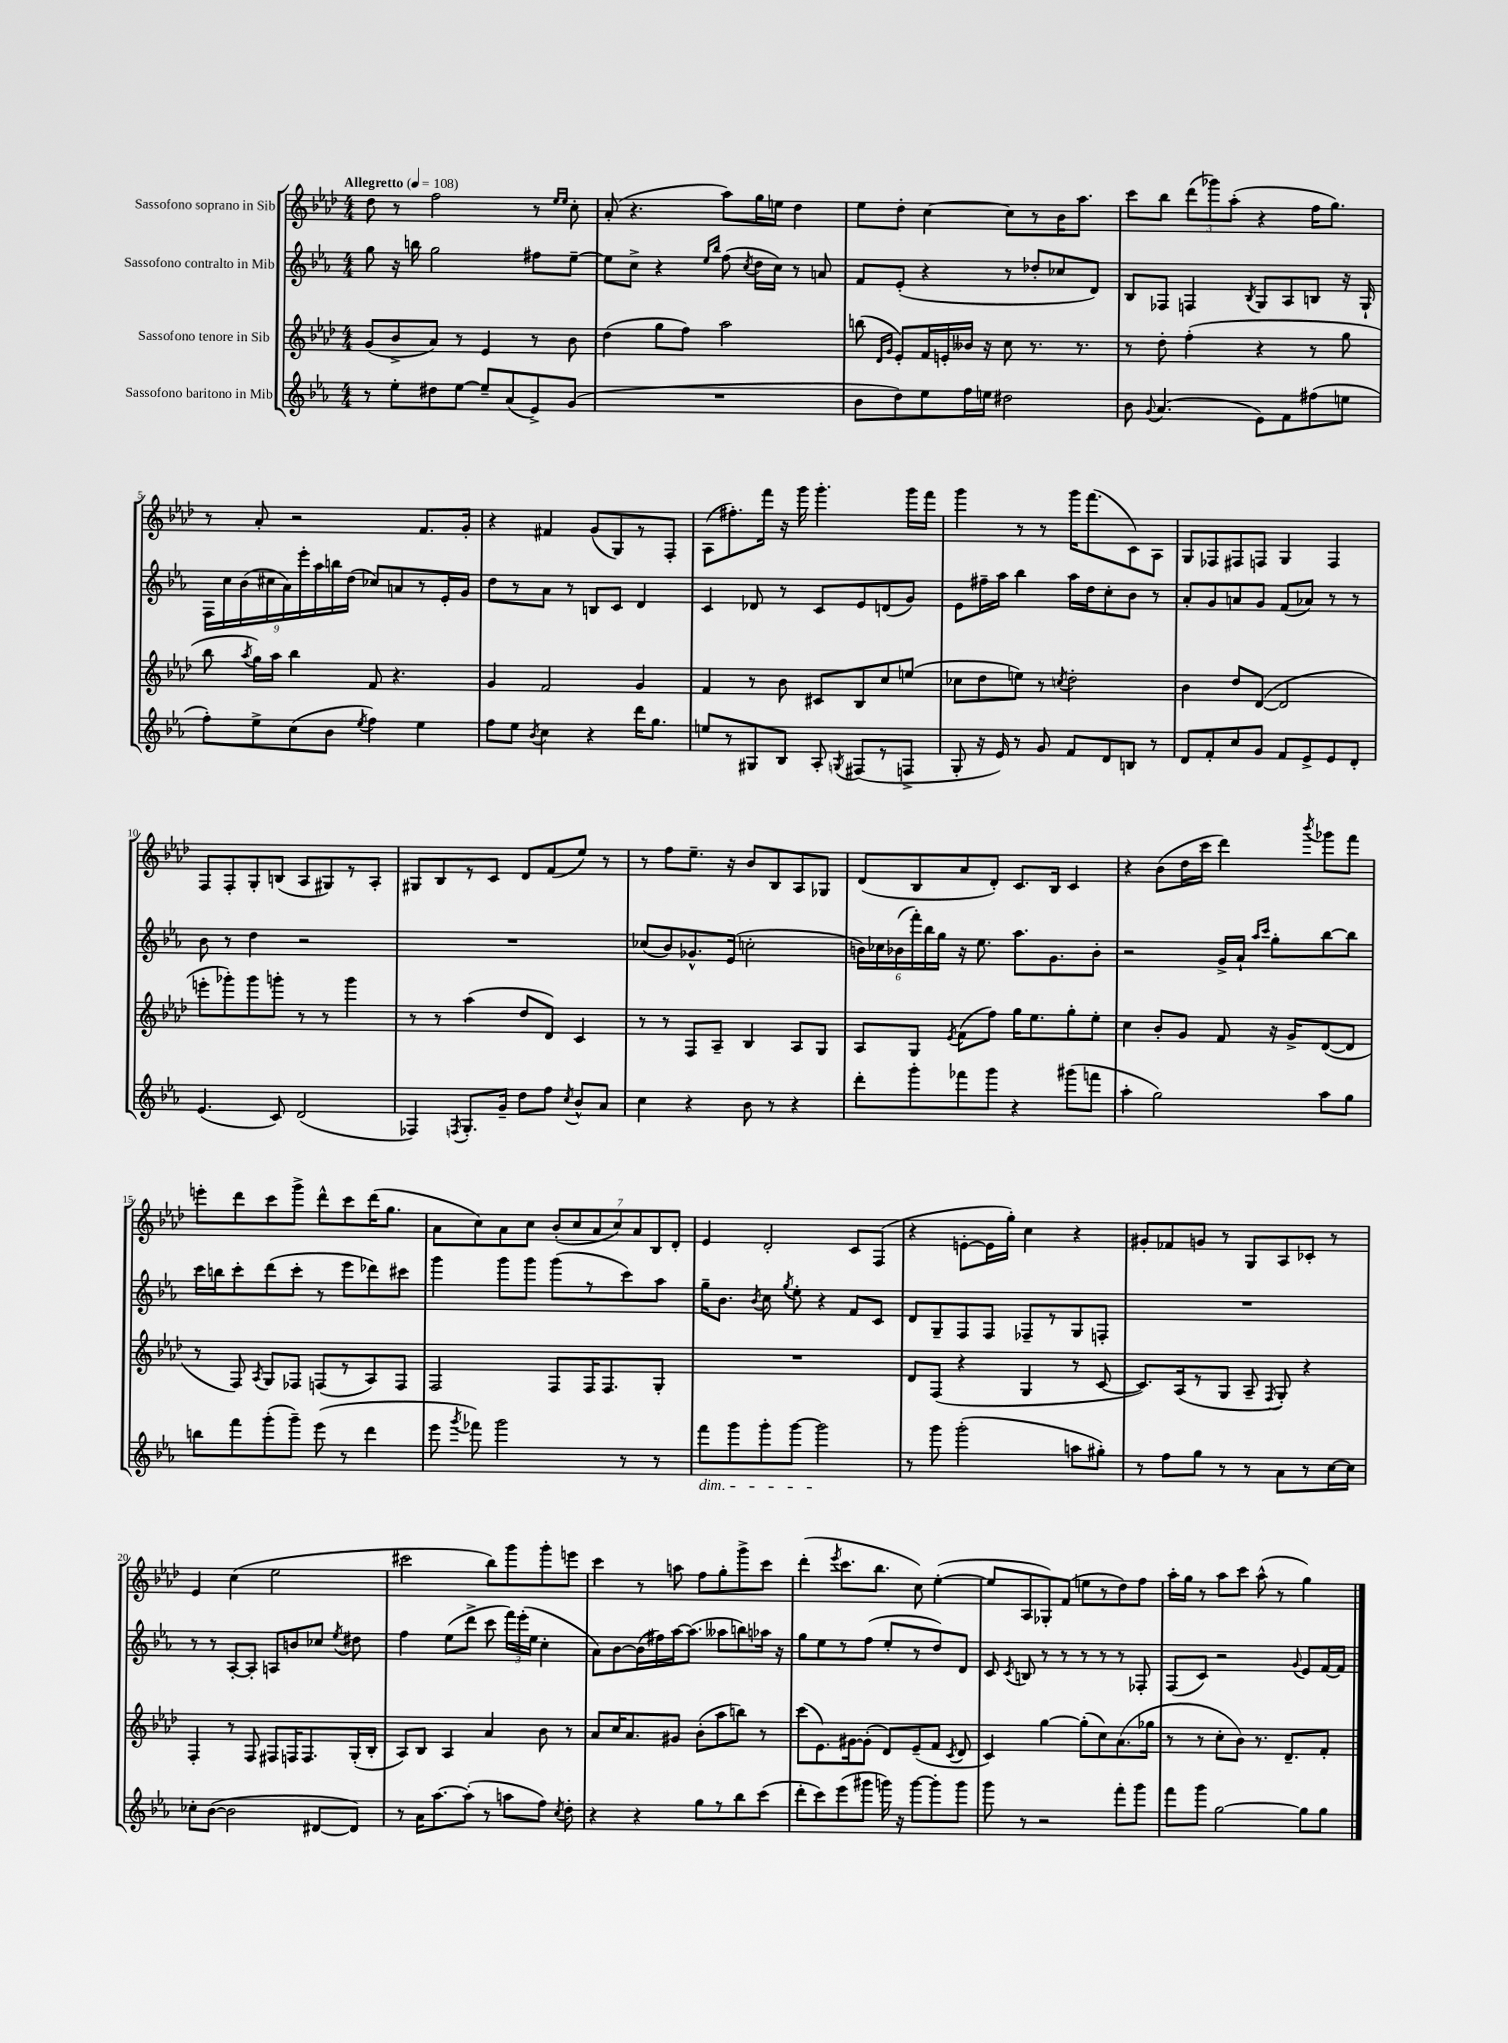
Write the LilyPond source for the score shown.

<<
\new StaffGroup <<
\new Staff = "s0" \with { instrumentName = "Sassofono soprano in Sib" } {
    \clef treble \key aes \major \numericTimeSignature \time 4/4 \tempo "Allegretto" 4 = 108
    \autoBeamOff des''8 r8 f''2 r8 \grace { ees''16[ ees''16] } c''8-. |
    aes'8-.( r4. aes''8[) g''16 e''16] des''4 |
    ees''8[ des''8]-. c''4~ c''8[ r8 bes'16 aes''8.] |
    c'''8[ bes''8] \tuplet 3/2 { des'''8[( ges'''8) aes''8]-.( } r4 f''16[ g''8.]) |
    r8 aes'8-. r2 f'8.[ g'16]-. |
    r4 fis'4 g'8[( g8) r8 f8]-. |
    aes8[( fis''8.-.) f'''16] r16 g'''16 g'''4.-. g'''16[ f'''16] |
    g'''4 r8 r8 g'''16[ f'''8.( c'8) aes8] |
    g8[ fes8 fis8 f8] g4 f4 |
    f8[ f8-. g8-. b8]( aes8[ gis8) r8 aes8]-. |
    gis8[ bes8 r8 c'8] des'8[ f'8( ees''8]) r8 |
    r8 f''8[ ees''8.]-- r16 bes'8[ bes8 aes8 ges8] |
    des'8[( bes8 aes'8 des'8]-.) c'8.[ bes16] c'4 |
    r4 bes'8[( des''16 c'''16] des'''4) \acciaccatura { bes'''8 } ges'''8[ f'''8] |
    e'''8[-. des'''8 c'''8 g'''8]-> des'''8[-^ c'''8 des'''16( g''8.] |
    aes'8[ c''8) aes'8 c''8] \tuplet 7/4 { bes'8[-.( c''8 aes'8 c''8) aes'8 bes8 des'8]-. } |
    ees'4 des'2-. c'8[ f8]( |
    r4 e'8[~-. e'16 g''16]-.) c''4 r4 |
    gis'8[-. fes'8 g'8] r8 g8[ aes8 ces'8]-. r8 |
    ees'4 c''4( ees''2 |
    cis'''2 bes''8[) g'''8 g'''8-. e'''8] |
    c'''4 r8 a''8 f''8[ g''8-. g'''8-> c'''8] |
    des'''4-.( \acciaccatura { ees'''8 } c'''8.[ bes''8.] c''8) ees''4~-.( |
    ees''8[ aes8 ges8-.) f'8]( e''8[ r8 des''8) f''8] |
    aes''16[-. g''16] r8 aes''8[ c'''8] aes''8-^( r8 g''4) \bar "|." |
}
\new Staff = "s1" \with { instrumentName = "Sassofono contralto in Mib" } {
    \clef treble \key ees \major \numericTimeSignature \time 4/4
    \autoBeamOff g''8 r16 b''16 g''2 fis''8[ ees''8]~-- |
    ees''8[ c''8]-> r4 \grace { ees''16[ bes''16] } f''8( \acciaccatura { c''8 } d''16[ c''16]) r8 a'8 |
    f'8[ ees'8]-.( r4 r8 des''8[-. ces''8 d'8]) |
    bes8[ fes8] f4 \acciaccatura { bes8 } g8[ aes8 b8] r16 g16-! |
    \tuplet 9/8 { f16[ c''16 bes'16( cis''16 aes'16) ees'''16-. aes''16 b''16 d''16]( } ces''8[) a'8 r8 ees'16-. g'16] |
    d''8[ r8 aes'8] r8 b8[ c'8] d'4 |
    c'4 des'8 r8 c'8[ ees'8 d'8( g'8]) |
    ees'8[ fis''16-- aes''16] bes''4 aes''16[ d''16 c''8-. bes'8] r8 |
    aes'8[-. g'8 a'8 g'8] f'8[( aes'8]) r8 r8 |
    bes'8 r8 d''4 r2 |
    R1 |
    ces''8[( bes'8) ges'8.-^ ees'16]( c''2-. |
    \tuplet 6/4 { b'16[) ces''16 bes'16( f'''16-.) bes''16 g''16] } r16 ees''8. aes''8.[ g'8. bes'8]-. |
    r2 g'16[-> aes'16]-! \grace { aes''16[ c'''16] } g''8[-. bes''8~ bes''8] |
    c'''16[ b''16 c'''8-. d'''8( c'''8]-. r8 ees'''8[ des'''8) cis'''8] |
    g'''4 g'''8[ g'''8] g'''8[( r8 c'''8) aes''8] |
    g''16[-- bes'8.] \acciaccatura { bes'8 } c''8 \acciaccatura { g''8 } ees''8-. r4 f'8[ c'8] |
    d'8[ g8-- f8 f8] fes8[-- r8 g8 f8]-. |
    R1 |
    r8 r8 aes8[~-. aes8]-. a8[ b'8 ces''8] \acciaccatura { ees''8 } dis''8 |
    f''4 ees''8[( d'''8]-> c'''8 \tuplet 3/2 { f'''16[) ees'''16-.( ees''16] } c''4-. |
    aes'8[) bes'8~ bes'16( fis''16) aes''16~ aes''8.]( aeses''8[ b''8) aes''16] r16 |
    g''8[ ees''8 r8 f''8]( ees''8[-. r8 d''8) d'8] |
    c'8 \acciaccatura { c'8 } b8 r8 r8 r8 r8 r8 fes8-. |
    f8[( c'8]) r2 \appoggiatura { g'8 } ees'8[ f'16~ f'16] \bar "|." |
}
\new Staff = "s2" \with { instrumentName = "Sassofono tenore in Sib" } {
    \clef treble \key aes \major \numericTimeSignature \time 4/4
    \autoBeamOff g'8[( bes'8-> aes'8]) r8 ees'4 r8 bes'8 |
    des''4( g''8[ f''8]) aes''2 |
    b''8( \grace { des'16[ g'16] } ees'8[-.) f'16 e'16-. beses'16] r16 c''8 r8. r8. |
    r8 des''8-. f''4-.( r4 r8 g''8 |
    bes''8 \acciaccatura { aes''8 } g''16[) aes''16] bes''4 f'8 r4. |
    g'4 f'2 g'4 |
    f'4 r8 bes'8 cis'8[ bes8 c''8 e''8]( |
    ces''8[ des''8 e''8]) r8 \acciaccatura { c''8 } des''2-. |
    bes'4 des''8[ des'8]~( des'2 |
    e'''8[-. ges'''8-.) ges'''8 g'''8]-. r8 r8 g'''4 |
    r8 r8 aes''4( des''8[ des'8]) c'4 |
    r8 r8 f8[ aes8]-- bes4 aes8[ g8] |
    aes8[ g8] \acciaccatura { ees'8 } f'8[( f''8]) g''16[ ees''8. g''8-. ees''8]-. |
    c''4 bes'8[-. g'8] f'8 r16 g'16[-> des'8~( des'8] |
    r8 f8) \acciaccatura { aes8 } g8[ fes8] f8[( r8 aes8) f8] |
    f2 f8[ f16 f8. g8]-. |
    R1 |
    des'8[ f8]( r4 g4 r8 c'8~ |
    c'8.[) aes16( r8 g8] aes8-- \acciaccatura { f8 } g8-.) r4 |
    f4-. r8 f8 fis8[ f16 f8. g16-.( bes16]-. |
    aes8[) bes8] aes4 aes'4 bes'8 r8 |
    aes'8[ c''16 aes'8. gis'8] bes'8[-.( aes''8 b''8]) r8 |
    c'''8[( ees'8.) gis'16~ gis'8]-.( des'8[) ees'8--( f'8] \acciaccatura { c'8 } des'8 |
    c'4) g''4~ g''8[-.( c''8) aes'8.( ges''16] |
    r8 r8 c''8[-. bes'8]) r8. des'8.[-- f'8]-. \bar "|." |
}
\new Staff = "s3" \with { instrumentName = "Sassofono baritono in Mib" } {
    \clef treble \key ees \major \numericTimeSignature \time 4/4
    \autoBeamOff r8 ees''8[-. dis''8 ees''8]~ ees''8[-- aes'8( ees'8->) g'8]( |
    R1 |
    bes'8[ d''8) ees''8 f''16 e''16] dis''2 |
    bes'8 \appoggiatura { g'8 } aes'4.( ees'8[) f'8 fis''8( e''8] |
    f''8[-.) ees''8-> c''8( bes'8] \acciaccatura { ees''8 } f''4) ees''4 |
    f''8[ ees''8] \acciaccatura { bes'8 } c''4 r4 d'''16[ g''8.] |
    e''8[ r8 gis8 bes8] aes8-. \acciaccatura { g8 } fis8[( r8 f8]-> |
    g8-. r16 ees'16) r8 g'8 f'8[ d'8 b8] r8 |
    d'8[ f'8-. c''8 g'8] f'8[ ees'8-> ees'8 d'8]-. |
    ees'4.( c'8) d'2( |
    fes4) \acciaccatura { f8 } g8.[-. g'16]-- d''8[ f''8] \acciaccatura { c''8 } bes'8[-^ aes'8] |
    c''4 r4 bes'8 r8 r4 |
    d'''8[-. g'''8-. fes'''8 g'''8] r4 gis'''8[( f'''8] |
    aes''4-. g''2) aes''8[ g''8] |
    b''8[ f'''8 g'''8-.( g'''8]--) ees'''8( r8 d'''4 |
    ees'''8 \acciaccatura { g'''8 } fes'''8) g'''2 r8 r8 |
    f'''8[\dim g'''8 g'''8-. g'''8]~ g'''2\! |
    r8 g'''8 g'''2-.( a''8[ gis''8]-.) |
    r8 f''8[ g''8] r8 r8 aes'8[ r8 c''16~ c''16] |
    ces''8[-. bes'8]~( bes'2 dis'8[~ dis'8]) |
    r8 aes'16[ aes''8.~ aes''8]-.( r8 a''8[ f''8]) \acciaccatura { c''8 } d''8-. |
    r4 r4 g''8[ r8 bes''8 c'''8]( |
    d'''8[-. c'''8) ees'''8( gis'''8] g'''16) r16 g'''8[~ g'''8-. g'''8] |
    g'''8 r8 r2 f'''8[-. g'''8] |
    f'''8[ g'''8] g''2~ g''8[ g''8] \bar "|." |
}
>>
>>
